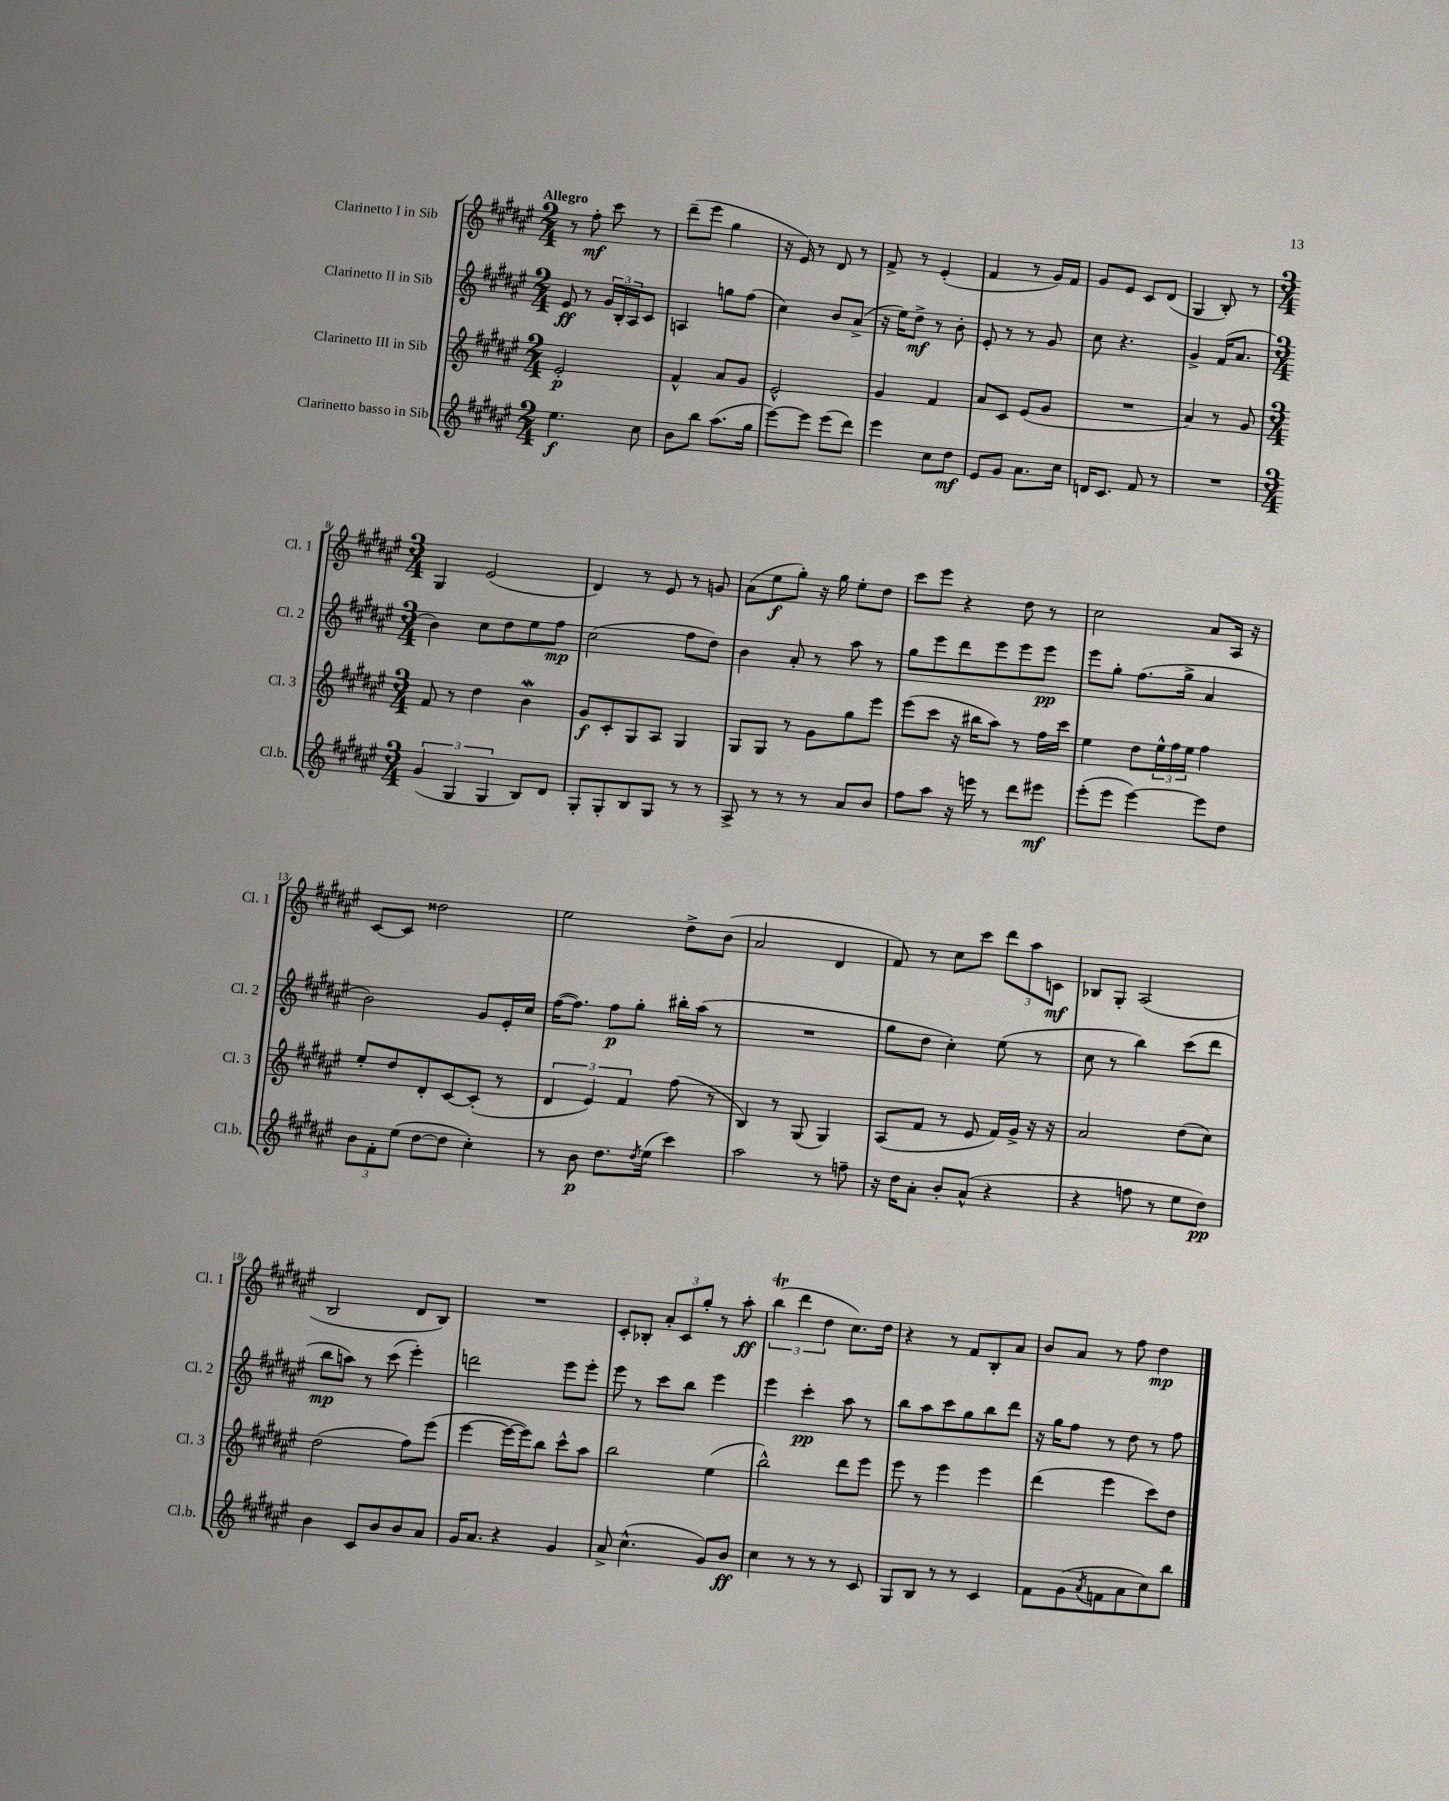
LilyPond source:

<<
\new StaffGroup <<
\new Staff = "s0" \with { instrumentName = "Clarinetto I in Sib" shortInstrumentName = "Cl. 1" } {
    \clef treble \key fis \major \numericTimeSignature \time 2/4 \tempo "Allegro"
    r8 fis''8-.\mf cis'''8 r8 |
    dis'''8--( eis'''8 gis''4 |
    r16 eis'16) r8 dis'8 r8 |
    fis'8-> r8 eis'4-.( |
    fis'4 r8 gis'16) fis'16 |
    gis'8 eis'8 cis'8 dis'8( |
    gis4 b8-.) r8 |
    \numericTimeSignature \time 3/4 gis4 eis'2( |
    dis'4) r8 eis'8 r8 g'8 |
    ais'8( eis''8\f gis''8-.) r16 gis''16 eis''8-. dis''8 |
    cis'''8 eis'''8 r4 dis''8 r8 |
    cis''2 ais'8 ais16 r16 |
    cis'8~ cis'8 disis''2 |
    eis''2 dis''8-> b'8( |
    ais'2 dis'4 |
    fis'8) r8 cis''8 cis'''8 \tuplet 3/2 { dis'''8 ais''8 c'8\mf } |
    bes8 gis8-. ais2( |
    b2 dis'8 b8) |
    R2. |
    cis'8-. bes8-. \tuplet 3/2 { ais'8-. cis'8 gis''8-. } r8 ais''8-.\ff |
    \tuplet 3/2 { b''4\trill( dis'''4 dis''4 } cis''8.) dis''16 |
    r4 r8 fis'8 b8-. ais'8 |
    b'8 ais'8 r8 fis''8 dis''4\mp \bar "|." |
}
\new Staff = "s1" \with { instrumentName = "Clarinetto II in Sib" shortInstrumentName = "Cl. 2" } {
    \clef treble \key fis \major \numericTimeSignature \time 2/4
    eis'8\ff r8 \tuplet 3/2 { gis'16 b16-. ais16 } cis'8 |
    a4 g''8 fis''8( |
    cis''4) b'8 ais'8->( |
    r16 eis''16) dis''8->\mf r8 b'8-. |
    eis'8-. r8 r8 gis'8 |
    cis''8 r4. |
    gis'4-> fis'16( ais'8. |
    \numericTimeSignature \time 3/4 b'4) cis''8 dis''8 eis''8 fis''8\mp |
    cis''2( fis''8 dis''8) |
    b'4 ais'8-. r8 ais''8 r8 |
    gis''8 eis'''8 dis'''8 eis'''8 eis'''8 eis'''8\pp |
    eis'''8 gis''8-. fis''8.( gis''16-> ais'4 |
    b'2) gis'8 eis'16-. cis''16 |
    fis''16~( fis''8.) fis''8\p gis''8-. bis''16-. ais''16( r8 |
    R2. |
    gis''8 dis''8 cis''4-.) eis''8( r8 |
    cis''8 r8 b''4) cis'''8( dis'''8 |
    b''8\mp a''8) r8 cis'''8( eis'''4-.) |
    d'''2 eis'''8 eis'''8-. |
    eis'''8 r8 cis'''8 b''8 eis'''4 |
    eis'''4 cis'''4-.\pp ais''8 r8 |
    b''8 ais''8 cis'''8 gis''8 b''8 dis'''8 |
    r16 gis''16 fis''8 r8 dis''8 r8 fis''8 \bar "|." |
}
\new Staff = "s2" \with { instrumentName = "Clarinetto III in Sib" shortInstrumentName = "Cl. 3" } {
    \clef treble \key fis \major \numericTimeSignature \time 2/4
    eis'2-.\p |
    fis'4-^ ais'8 gis'8 |
    eis'2-^ |
    gis'4 fis'4 |
    ais'8 cis'8 eis'8( gis'8 |
    R2 |
    ais'4) r8 gis'8 |
    \numericTimeSignature \time 3/4 fis'8 r8 dis''4 b'4\mordent |
    gis'8\f cis'8-. gis8 ais8 gis4 |
    gis8 gis8 r8 gis'8 gis''8 eis'''8 |
    eis'''8( cis'''8 r16 bis''16 ais''8) r8 fis''16 cis'''16 |
    eis''4 dis''8 \tuplet 3/2 { eis''16-^ fis''16 eis''16 } fis''4 |
    eis''8-. dis''8 dis'8-. cis'8~ cis'8-.( r8 |
    \tuplet 3/2 { dis'4 eis'4) fis'4 } fis''8( r8 |
    b4) r8 gis8( gis4) |
    ais8( fis'8 r8 eis'8 fis'16) gis'16-> r16 r16 |
    ais'2 dis''8( cis''8) |
    dis''2( fis''8) eis'''8( |
    eis'''4~ eis'''16~ eis'''16) b''8 cis'''8-^ ais''8 |
    b''2 eis''4( |
    b''2-^) dis'''8 eis'''8 |
    eis'''8 r8 eis'''4 eis'''4 |
    dis'''4( eis'''4 cis'''8) dis''8 \bar "|." |
}
\new Staff = "s3" \with { instrumentName = "Clarinetto basso in Sib" shortInstrumentName = "Cl.b." } {
    \clef treble \key fis \major \numericTimeSignature \time 2/4
    eis''4.\f cis''8 |
    b'8 b''8 ais''8.( gis''16 |
    eis'''8~) eis'''8 eis'''8( dis'''8) |
    eis'''4 cis''8 dis''8\mf |
    eis'8 gis'8 ais'8. cis''16 |
    d'16 cis'8. fis'8 r8 |
    R2 |
    \numericTimeSignature \time 3/4 \tuplet 3/2 { gis'4( gis4 gis4 } b8) dis'8 |
    gis8-. gis8-. b8 gis8 r8 r8 |
    ais8-> r8 r8 r8 ais'8 b'8 |
    fis''8 ais''8 r16 e'''16 r8 dis'''8 eis'''8\mf |
    eis'''8-.( eis'''8 eis'''4~) eis'''8 dis''8 |
    \tuplet 3/2 { b'8 fis'8-. eis''8( } dis''8~ dis''8 cis''4-.) |
    r8 b'8\p dis''8. \acciaccatura { dis''8 } eis''16( cis'''4) |
    ais''2 r8 f''8-- |
    r16 dis''16 ais'8-. b'8-. ais'8-^( r4 |
    r4 f''8 r8 eis''8 dis''8\pp) |
    b'4 cis'8 b'8 b'8 ais'8 |
    gis'16 ais'8. r4 gis'4 |
    ais'8-> cis''4.-^( gis'8) b'8\ff |
    cis''4 r8 r8 r8 cis'8 |
    gis8 b8 r8 r8 cis'4 |
    fis'8 gis'8( \acciaccatura { ais'8 } f'8 ais'8 cis''8) b''8 \bar "|." |
}
>>
>>
